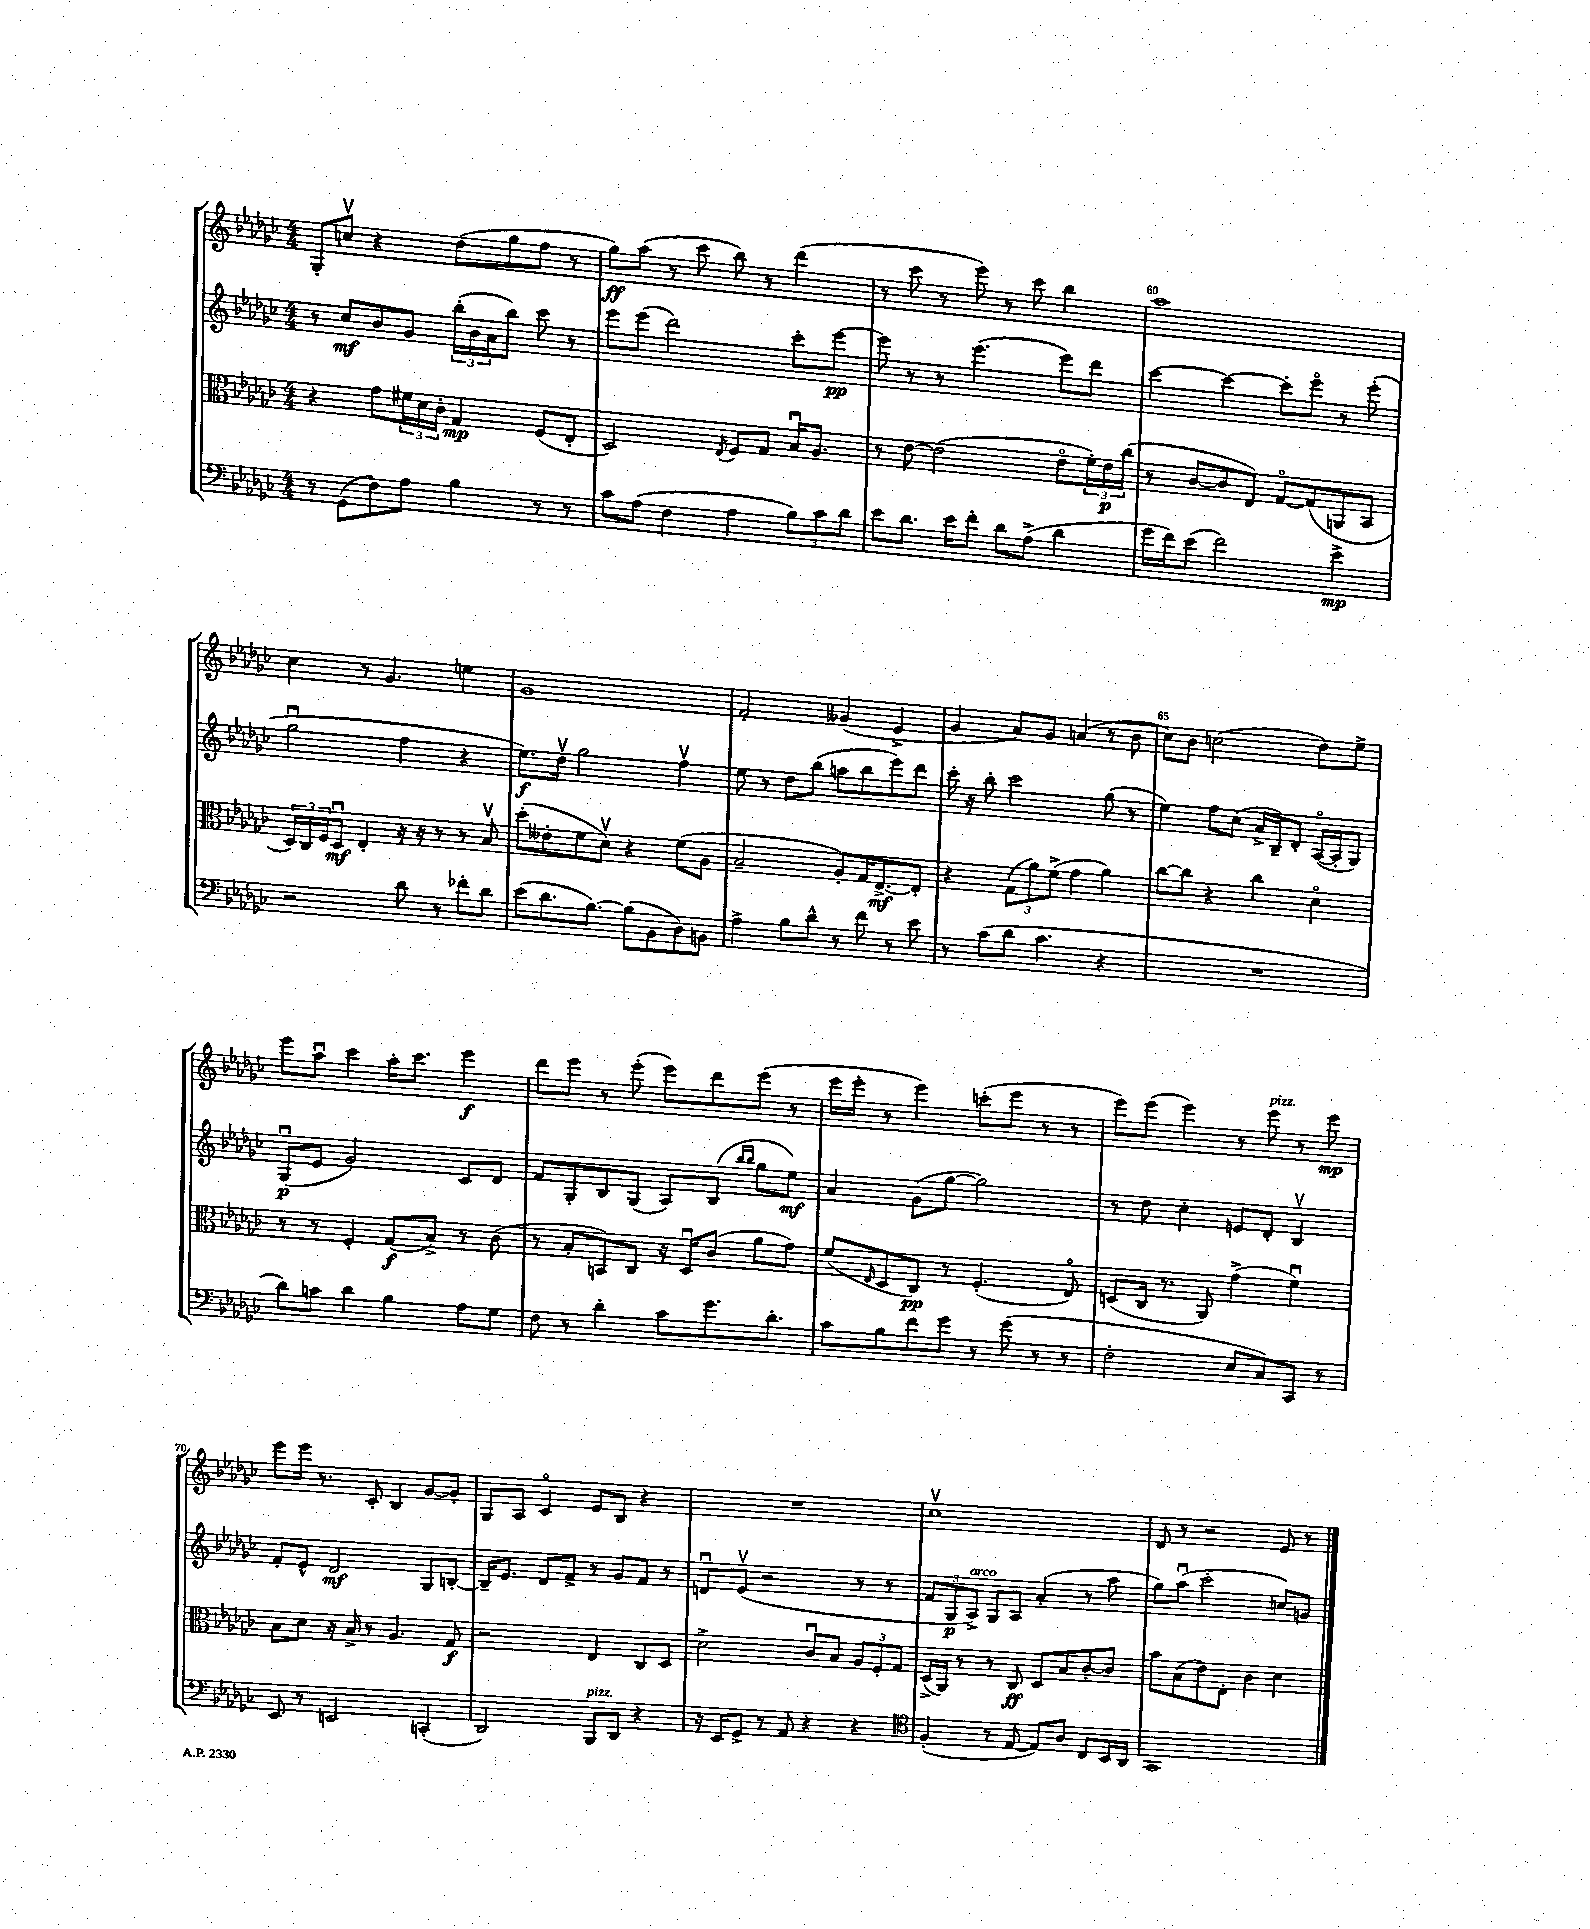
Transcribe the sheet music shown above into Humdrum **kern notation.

**kern	**dynam	**kern	**dynam	**kern	**dynam	**kern	**dynam
*part4	*part4	*part3	*part3	*part2	*part2	*part1	*part1
*staff4	*staff4	*staff3	*staff3	*staff2	*staff2	*staff1	*staff1
*clefF4	*	*clefC3	*	*clefG2	*	*clefG2	*
*k[b-e-a-d-g-c-]	*	*k[b-e-a-d-g-c-]	*	*k[b-e-a-d-g-c-]	*	*k[b-e-a-d-g-c-]	*
*M4/4	*	*M4/4	*	*M4/4	*	*M4/4	*
=57	=57	=57	=57	=57	=57	=57	=57
8r	.	4r	.	8r	.	8G-'/L	.
(8GG-\L	.	.	.	8cc-/L	mf	8ccnv/J	.
8F\)	.	8g-\L	.	8b-/	.	4r	.
8A-\J	.	24f#X\L	.	8g-/J	.	.	.
.	.	24d-\	.	.	.	.	.
.	.	24c-'\JJ	.	.	.	.	.
4B-\	.	4G-/	mp	(24bb-'\LL	.	(8dd-\L	.
.	.	.	.	24b-\	.	.	.
.	.	.	.	24a-\J	.	.	.
.	.	.	.	8bb-\J)	.	8gg-\	.
8r	.	(8F/L	.	8ccc-\	.	8ff\J	.
8r	.	8E-'/J	.	8r	.	8r	.
=58	=58	=58	=58	=58	=58	=58	=58
8c-\L	.	2D-/)	.	8eee-\L	.	8gg-\L)	ff
(8A-\J	.	.	.	(8eee-\J	.	(8aa-\J	.
4F\	.	.	.	2ddd-\)	.	8r	.
.	.	.	.	.	.	8ccc-\	.
.	.	8qE-/	.	.	.	.	.
4A-\	.	8F/L	.	.	.	8bb-\)	.
.	.	8G-/J	.	.	.	8r	.
12B-\L)	.	16B-u/KL	.	8ccc-'\L	.	(4ddd-\	.
.	.	8.A-/J	.	.	.	.	.
12c-\	.	.	.	.	.	.	.
.	.	.	.	[8eee-\J	pp	.	.
12d-\J	.	.	.	.	.	.	.
=59	=59	=59	=59	=59	=59	=59	=59
8e-\L	.	8r	.	8eee-\]	.	8r	.
8.d-\J	.	[8e-\	.	8r	.	8ccc-\	.
.	.	(2e-\]	.	8r	.	8r	.
16e-\KL	.	.	.	.	.	.	.
8f'\J	.	.	.	(4.eee-\	.	8eee-\)	.
8d-\L	.	.	.	.	.	8r	.
(8A-^\J	.	.	.	.	.	8ccc-\	.
4d-\	.	8e-\L	.	8eee-\L)	.	4bb-\	.
.	.	24f'\L)	.	8ddd-\J	.	.	.
.	.	24e-\	p	.	.	.	.
.	.	(24cc-\JJ	.	.	.	.	.
=60	=60	=60	=60	=60	=60	=60	=60
16g-\LL	.	8r	.	[4ccc-\	.	1aa-	.
16f\J)	.	.	.	.	.	.	.
(8e-\J	.	[8c-/L	.	.	.	.	.
2f\)	.	8c-/]	.	4ccc-\_	.	.	.
.	.	8E-/J)	.	.	.	.	.
.	.	[8G-/L	.	8ccc-'\L]	.	.	.
.	.	(8G-/]	.	8eee-\J	.	.	.
4e-^\	mp	8AAn/	.	8r	.	.	.
.	.	8BB-/J	.	(8eee-'\	.	.	.
!!LO:LB:g=z
=61	=61	=61	=61	=61	=61	=61	=61
2r	.	24D-/LL)	.	2gg-u\	.	4cc-\	.
.	.	24C-/	.	.	.	.	.
.	.	24F/J	.	.	.	.	.
.	.	8D-u/J	mf	.	.	.	.
.	.	4E-'/	.	.	.	8r	.
.	.	.	.	.	.	4.g-/	.
8d-\	.	16r	.	4ff\	.	.	.
.	.	16r	.	.	.	.	.
8r	.	8r	.	.	.	.	.
8f-X'\L	.	8r	.	4r	.	4een\	.
8d-\J	.	8B-v/	.	.	.	.	.
=62	=62	=62	=62	=62	=62	=62	=62
(8e-\L	.	(8dd-'\L	.	8.ee-\L)	f	1g-	.
8.d-\	.	8e--X'\	.	.	.	.	.
.	.	.	.	16dd-v\Jk	.	.	.
.	.	8f\	.	2gg-\	.	.	.
[8.B-\J)	.	.	.	.	.	.	.
.	.	8d-v\J)	.	.	.	.	.
(8B-\L]	.	4r	.	.	.	.	.
8BB-\	.	.	.	.	.	.	.
8D-\)	.	(8f\L	.	4ffv\	.	.	.
8BBn\J	.	8A-\J	.	.	.	.	.
=63	=63	=63	=63	=63	=63	=63	=63
4A-^\	.	2B-~/	.	8ee-\	.	2f'/	.
.	.	.	.	8r	.	.	.
8B-\L	.	.	.	8dd-\L	.	.	.
8d-^^\J	.	.	.	(8bb-\J	.	.	.
8r	.	8A-'/L)	.	8aan\L	.	(4g--X/	.
8f\	.	16G-/K	.	8bb-\	.	.	.
.	.	[8.E-^/	mf	.	.	.	.
8r	.	.	.	8eee-\)	.	4e-^/	.
8e-\	.	8E-'/J]	.	8ddd-\J	.	.	.
=64	=64	=64	=64	=64	=64	=64	=64
8r	.	4r	.	16ccc-'\	.	4g-/	.
.	.	.	.	16r	.	.	.
(8c-\L	.	.	.	8bb-'\	.	.	.
8d-\J	.	(12G-\L	.	2ccc-\	.	8a-/L)	.
.	.	12a-\)	.	.	.	.	.
4.c-\	.	.	.	.	.	8g-/J	.
.	.	(12f^\J	.	.	.	.	.
.	.	4g-\	.	.	.	(4an/	.
4r	.	4a-\)	.	(8gg-\	.	8r	.
.	.	.	.	8r	.	8b-\	.
=65	=65	=65	=65	=65	=65	=65	=65
1r	.	[8cc-\L	.	4ee-\)	.	8cc-\L)	.
.	.	8cc-\J]	.	.	.	8b-\J	.
.	.	4r	.	8ff\L	.	(2ccn\	.
.	.	.	.	(8cc-\J	.	.	.
.	.	4cc-\	.	16a-^/LL	.	.	.
.	.	.	.	16B-~/J)	.	.	.
.	.	.	.	8d-'/J	.	.	.
.	.	4d-\	.	([16A-/LL	.	8dd-\L)	.
.	.	.	.	16A-'/J]	.	.	.
.	.	.	.	8G-/J)	.	8ee-^\J	.
!!LO:LB:g=z
=66	=66	=66	=66	=66	=66	=66	=66
8d-\L)	.	8r	.	(8G-u/L	p	8eee-\L	.
8cn\J	.	8r	.	8e-/J	.	8aa-u\J	.
4d-\	.	4F'/	.	2g-/)	.	4ccc-\	.
4B-\	.	(8G-/L	f	.	.	16aa-'\KL	.
.	.	.	.	.	.	8.ccc-\J	.
.	.	8B-^/J)	.	.	.	.	.
8A-\L	.	8r	.	8c-/L	.	4eee-\	f
8G-\J	.	(8c-\	.	8d-/J	.	.	.
=67	=67	=67	=67	=67	=67	=67	=67
8F\	.	8r	.	8f/L	.	8ddd-\L	.
8r	.	8B-'/L	.	8G-'/	.	8eee-\J	.
4d-'\	.	8BBn/)	.	8B-/	.	8r	.
.	.	8C-/J	.	(8G-/J	.	(8eee-'\	.
8c-\L	.	16r	.	8A-/L)	.	8eee-\L)	.
.	.	16D-u/KL	.	.	.	.	.
8.g-\	.	(8c-/J	.	(8B-/J	.	8ddd-\	.
.	.	.	.	16qqbb-/LL	.	.	.
.	.	.	.	16qqbb-/JJ	.	.	.
.	.	8a-\L	.	8gg-\L	.	(8eee-\J	.
8.d-'\J	.	.	.	.	.	.	.
.	.	8g-\J)	.	8ee-\J)	mf	8r	.
=68	=68	=68	=68	=68	=68	=68	=68
8c-\L	.	(8f/L	.	4a-/	.	16eee-\LL	.
.	.	.	.	.	.	16eee-'\JJ	.
.	.	16qqE-/	.	.	.	.	.
8B-\	.	8D-/	.	.	.	8r	.
8f\	.	8C-/J)	pp	(8g-\L	.	4eee-\)	.
8g-\J	.	8r	.	[8gg-\J	.	.	.
8r	.	(4.F'/	.	2gg-\])	.	(8cccn'\L	.
(8g-\	.	.	.	.	.	8eee-\J	.
8r	.	.	.	.	.	8r	.
8r	.	8E-/)	.	.	.	8r	.
=69	=69	=69	=69	=69	=69	=69	=69
2F'\	.	(8Dn/L	.	8r	.	8eee-\L)	.
.	.	16C-/Jk	.	8dd-\	.	(8eee-\J	.
.	.	8.r	.	.	.	.	.
.	.	.	.	4cc-'\	.	4eee-\)	.
.	.	8AA-/)	.	.	.	.	.
8E-/L	.	(4g-^\	.	8en/L	.	8r	.
!	!	!	!	!	!	!LO:TX:a:i:t=pizz.	!
8C-/)	.	.	.	8d-'/J	.	8eee-\	.
8CC-/J	.	4fu\)	.	4B-v/	.	8r	.
8r	.	.	.	.	.	8eee-\	mp
!!LO:LB:g=z
=70	=70	=70	=70	=70	=70	=70	=70
8EE-/	.	8B-\L	.	8f'/L	.	8eee-\L	.
8r	.	8d-\J	.	8e-^^/J	.	16eee-\Jk	.
.	.	.	.	.	.	8.r	.
2EEn/	.	16r	.	2d-/	mf	.	.
.	.	16B-^/	.	.	.	.	.
.	.	8r	.	.	.	8c-'/	.
.	.	4.A-/	.	.	.	4B-/	.
(4CCn'/	.	.	.	8G-/L	.	[8g-/L	.
.	.	8G-/	f	[8Bn'/J	.	8g-'/J]	.
=71	=71	=71	=71	=71	=71	=71	=71
2DD-/)	.	2r	.	16B~/KL]	.	8G-/L	.
.	.	.	.	8.e-/J	.	.	.
.	.	.	.	.	.	8A-/J	.
.	.	.	.	8d-/L	.	4c-/	.
.	.	.	.	8f^/J	.	.	.
!LO:TX:a:i:t=pizz.	!	!	!	!	!	!	!
8BBB-/L	.	4E-/	.	8r	.	8e-/L	.
8DD-/J	.	.	.	8g-/L	.	8B-/J	.
4r	.	8C-/L	.	8f/J	.	4r	.
.	.	8D-/J	.	8r	.	.	.
=72	=72	=72	=72	=72	=72	=72	=72
16r	.	2d-^\	.	8dnu/L	.	1r	.
16EE-/KL	.	.	.	.	.	.	.
8GG-^/J	.	.	.	(8e-v/J	.	.	.
8r	.	.	.	2r	.	.	.
8AA-/	.	.	.	.	.	.	.
4r	.	8c-u/L	.	.	.	.	.
.	.	8B-/J	.	.	.	.	.
4r	.	12A-/L	.	8r	.	.	.
.	.	12F'/	.	.	.	.	.
.	.	.	.	8r	.	.	.
.	.	12G-/J	.	.	.	.	.
=73	=73	=73	=73	=73	=73	=73	=73
*clefC4	*	*	*	*	*	*	*
(4F'/	.	(16D-^/LL	.	12f/L	.	1cc-v	.
.	.	16AA-/JJ)	.	.	.	.	.
.	.	.	.	12G-/	p	.	.
.	.	8r	.	.	.	.	.
!	!	!	!	!LO:TX:a:i:t=arco	!	!	!
.	.	.	.	12A-^/J)	.	.	.
8r	.	8r	.	8G-/L	.	.	.
[8E-/	.	8C-/	ff	8A-/J	.	.	.
8E-/L])	.	8D-/L	.	(4a-'/	.	.	.
8A-/J	.	8B-/	.	.	.	.	.
8C-/L	.	[8c-'/	.	8r	.	.	.
16BB-/L	.	8c-/J]	.	8aa-\	.	.	.
16AA-/JJ	.	.	.	.	.	.	.
=74	=74	=74	=74	=74	=74	=74	=74
1GG-	.	8b-\L	.	8gg-\L)	.	8d-/	.
.	.	(8B-\	.	(8aa-u\J	.	8r	.
.	.	8e-\)	.	2ccc-'\	.	2r	.
.	.	8E-'\J	.	.	.	.	.
.	.	4c-\	.	.	.	.	.
.	.	4d-\	.	8ccn/L)	.	8e-/	.
.	.	.	.	8gn/J	.	8r	.
==	==	==	==	==	==	==	==
*-	*-	*-	*-	*-	*-	*-	*-
